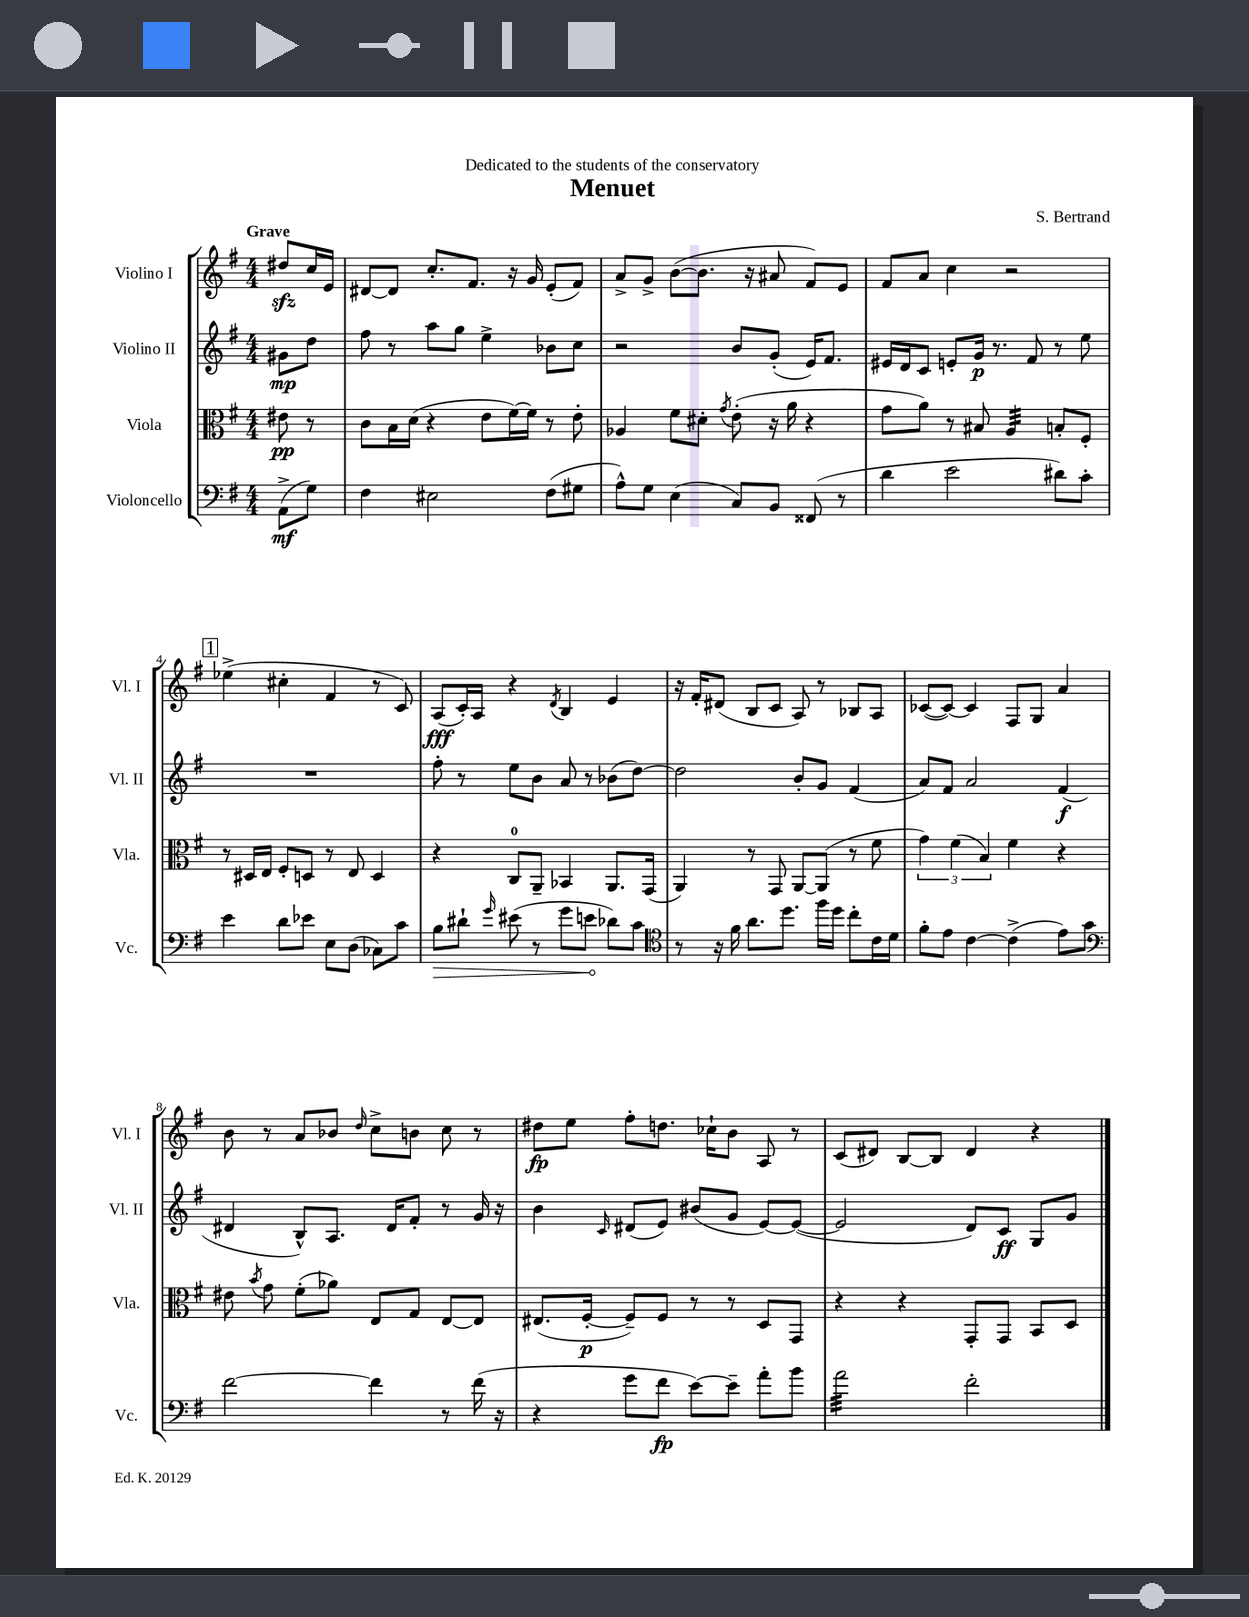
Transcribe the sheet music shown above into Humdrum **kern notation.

**kern	**kern	**kern	**kern
*staff4	*staff3	*staff2	*staff1
*clefF4	*clefC3	*clefG2	*clefG2
*k[f#]	*k[f#]	*k[f#]	*k[f#]
*M4/4	*M4/4	*M4/4	*M4/4
(8AA^	8e#	8g#	8dd#
8G)	8r	8dd	16cc
.	.	.	16e
=	=	=	=
4F#	8c	8ff#	[8d#
.	16B	8r	8d#]
.	(16d	.	.
2E#	4r	8aa	8.cc'
.	.	8gg	.
.	.	.	8.f#
.	8e	4ee^	.
.	[16f#)	.	16r
.	16f#]	.	16g
(8F#	8r	8b-	(8e'
8G#	8e'	8cc	8f#)
=	=	=	=
8A^^)	4A-	2r	8a^
8G	.	.	8g^
(4E	8f#	.	([8b
.	8d#'	.	8.b]
.	8qg	.	.
8C)	(8e'	8b	.
.	.	.	16r
8BB	16r	(8g'	8a#
.	16a	.	.
(8FF##	4r	16e)	8f#)
.	.	8.f#	.
8r	.	.	8e
=	=	=	=
4d	8g	16e#	8f#
.	.	16d	.
.	8a)	8c	8a
2e	8r	8e'	4cc
.	8B#	16g	.
.	.	8.r	.
.	4A	.	2r
.	.	8f#	.
8d#)	8B'	8r	.
8c'	8F#'	8ee	.
=	=	=	=
4e	8r	1r	(4ee-^
.	16D#	.	.
.	16E	.	.
8d	8F#'	.	4cc#'
8e-	8D	.	.
8E	8r	.	4f#
(8D	8E	.	.
8C-)	4D	.	8r
8c	.	.	8c)
=	=	=	=
8B	4r	8ff#'	(8A
8d#`	.	8r	16c')
.	.	.	16A
16qqg	.	.	.
(8e#	8C	8ee	4r
8r	8AA~	8b	.
.	.	.	8qd
8g	4BB-	8a	4B
8e	.	8r	.
8d-)	8.AA	(8b-	4e
8c	.	[8dd)	.
.	(16GG	.	.
=	=	=	=
*clefC4	*	*	*
8r	4AA)	2dd]	16r
.	.	.	16f#'
16r	.	.	(8d#
16f#	.	.	.
8.a	8r	.	8B
.	8GG	.	8c
8.dd	.	.	.
.	[8AA	8b'	8A)
16ff#	(8AA]	8g	8r
16dd	.	.	.
8cc'	8r	(4f#	8B-
16c	8f#	.	8A
16d	.	.	.
=	=	=	=
8f#'	6g)	8a)	([8c-
8e	.	8f#	8c-_)
.	(6f#	.	.
[4c	.	2a	4c-]
.	6B)	.	.
(4c^]	4f#	.	8F#
.	.	.	8G
8e)	4r	(4f#	4a
8g	.	.	.
=	=	=	=
*clefF4	*	*	*
[2f#	8e#	4d#	8b
.	8qb	.	.
.	8g	.	8r
.	(8f#'	8B^^)	8a
.	8a-)	8.A	8b-
.	.	.	16qqdd
4f#]	8E	.	8cc^
.	.	16d#	.
.	8G	8f#'	8b
8r	[8E	8r	8cc
(16f#	8E]	16g	8r
16r	.	16r	.
=	=	=	=
4r	(8.E#	4b	8dd#
.	.	.	8ee
.	[16F#'	.	.
.	.	16qqc	.
8g	8F#~])	(8d#	8ff#'
8f#	8F#	8e)	8.dd
[8e)	8r	(8b#	.
.	.	.	16cc-`
8e~]	8r	8g	8b
8a'	8D	[8e)	8A
8b	8GG	(8e_	8r
=	=	=	=
2a	4r	2e]	(8c
.	.	.	8d#)
.	4r	.	[8B
.	.	.	8B]
2f#'	8GG'	8d)	4d#
.	8GG	8c	.
.	8BB	8G	4r
.	8D	8g	.
==	==	==	==
*-	*-	*-	*-
